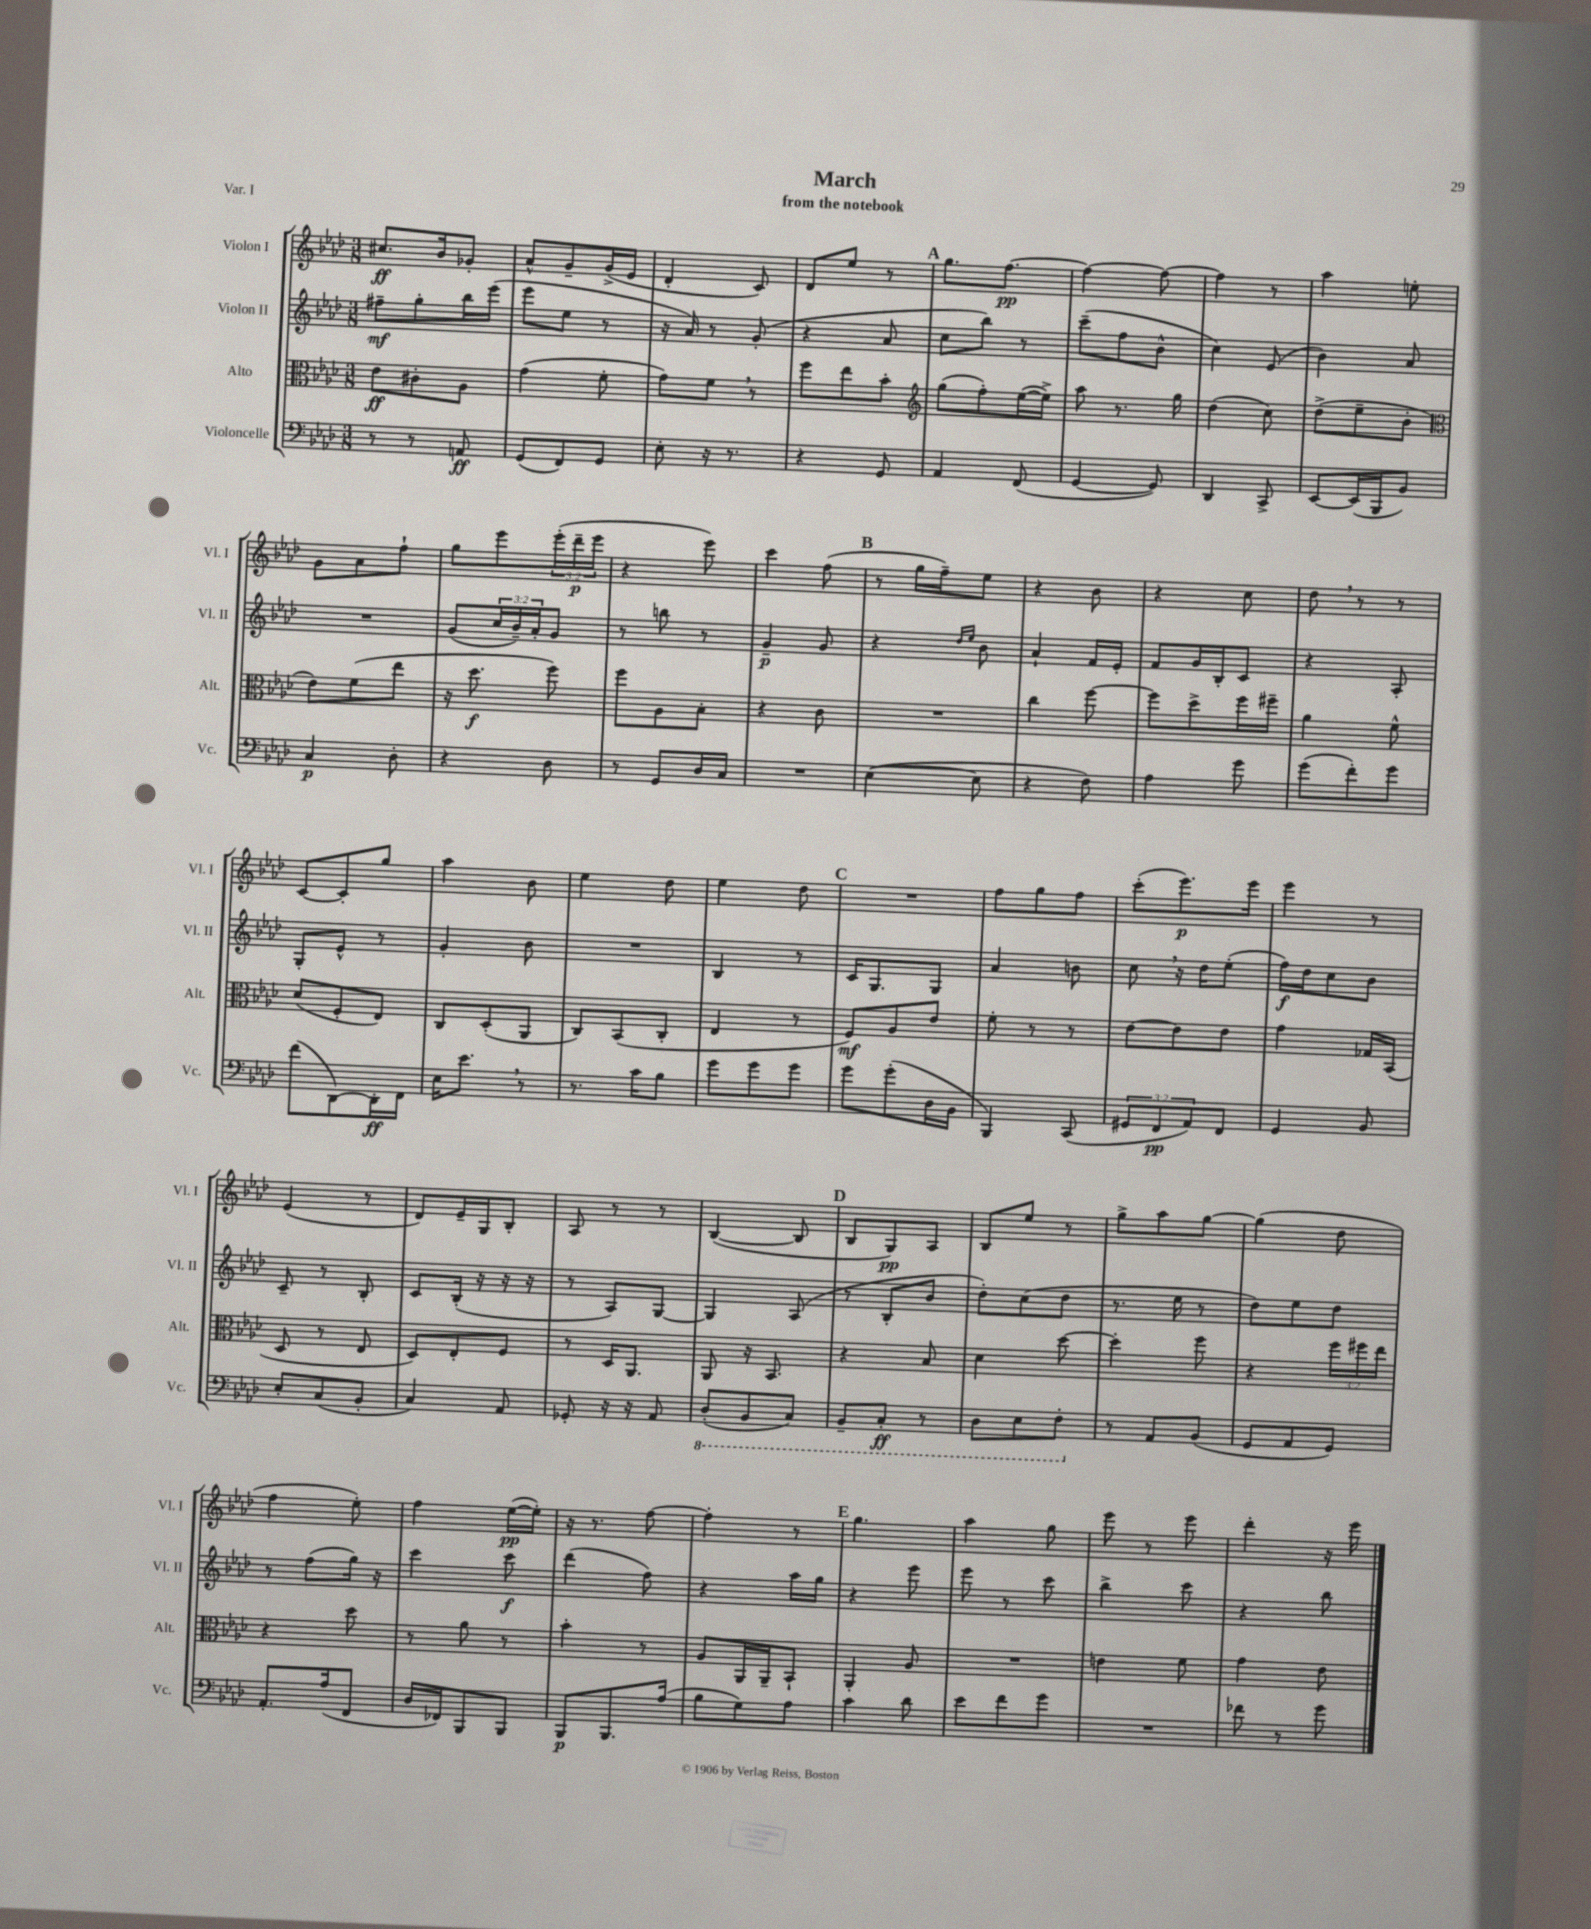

**kern	**kern	**kern	**kern
*staff4	*staff3	*staff2	*staff1
*clefF4	*clefC3	*clefG2	*clefG2
*k[b-e-a-d-]	*k[b-e-a-d-]	*k[b-e-a-d-]	*k[b-e-a-d-]
*M3/8	*M3/8	*M3/8	*M3/8
8r	8e-	8ff#~	8.cc#
8r	8c#'	8gg'	.
.	.	.	16b-
8AA	8A-	16bb-	8g-'
.	.	(16eee-	.
=	=	=	=
(8GG	(4g	8eee-	8a-^^
8FF)	.	8ee-	8g~
8GG	8f'	8r	(16g^
.	.	.	16e-
=	=	=	=
8E-'	8g)	16r	4d-'
.	.	16a-)	.
16r	8f	8r	.
8.r	.	.	.
.	8r	(8g'	8c)
=	=	=	=
4r	8ff	4r	8d-
.	8ee-	.	8ee-
8GG	8b-'	8a-	8r
=	=	=	=
*	*clefG2	*	*
4AA-	(8gg	8cc	8.gg
.	8ff')	8bb-)	.
.	.	.	[8.ff
(8FF	([16ee-	8r	.
.	16ee-^])	.	.
=	=	=	=
[4GG	8aa-	(8ccc~	4ff_
.	8.r	8ff	.
8GG])	.	8b-^^	8ff_
.	16gg	.	.
=	=	=	=
4DD-	(4dd-	4cc)	4ff]
8CC^	8cc)	(8e-	8r
=	=	=	=
[8EE-	(8dd-^	4b-)	4aa-
(16EE-]	8ee-~	.	.
16BBB-	.	.	.
8BB-)	8b-'	8a-	8ee'
=	=	=	=
*	*clefC3	*	*
4C	8e-)	4.r	8g
.	(8f	.	8a-
8D-'	8ee-	.	8ff`
=	=	=	=
4r	16r	(8g	8gg
.	8.dd-	.	.
.	.	24cc	8eee-
.	.	24b-~)	.
.	.	24a-'	.
8D-	8ff)	8g	(24eee-'
.	.	.	24ddd-~
.	.	.	24eee-
=	=	=	=
8r	8ff	8r	4r
8GG	8A-	8bb	.
16D-	8B-'	8r	8eee-)
16C	.	.	.
=	=	=	=
4.r	4r	4g~	4ccc
.	8c	8g	(8ff
=	=	=	=
([4E-	4.r	4r	8r
.	.	.	16gg
.	.	.	16ff~)
.	.	16qqdd-	.
.	.	16qqee-	.
8E-]	.	8b-	8ee-
=	=	=	=
4r	4cc	4a-`	4r
8F)	[8ff	16f	8b-
.	.	16e-'	.
=	=	=	=
4A-	8ff]	8f	4r
.	8dd-^	16g	.
.	.	16B-'	.
8g	16ff	8c	8cc
.	16ff#~	.	.
=	=	=	=
(8g	4a-	4r	8dd-
8f')	.	.	8r
8g	8f^^	8A-'	8r
=	=	=	=
(8f	(8d-	8G'	[8c
[8DD-)	8F'	8e-^^	8c']
16DD-']	8E-)	8r	8gg
16FF	.	.	.
=	=	=	=
16E-	8C	4g'	4aa-
8.e-	.	.	.
.	(8D-'	.	.
8r	8AA-	8b-	8b-
=	=	=	=
8.r	8C)	4.r	4ee-
.	(8BB-	.	.
16c	.	.	.
8B-	8C'	.	8dd-
=	=	=	=
8g	4E-	4B-	4ee-
8g	.	.	.
8g	8r	8r	8dd-
=	=	=	=
8g	8F)	16c	4.r
.	.	8.G	.
(8g'	8A-	.	.
16D-	8e-	8G	.
16BB-	.	.	.
=	=	=	=
4BBB-)	8f'	4a-	8ff
.	8r	.	8gg
(8CC	8r	8b	8ff
=	=	=	=
12GG#	[8e-	8cc	(8ccc'
12FF	.	.	.
.	8e-]	16r	8.eee-)
12AA-)	.	.	.
.	.	16dd-	.
8FF	8e-	(8ee-'	.
.	.	.	16eee-
=	=	=	=
4GG	4g	16ff)	4eee-
.	.	16dd-	.
.	.	8cc	.
8BB-	16G-	8b-	8r
.	(16BB-	.	.
=	=	=	=
8E-'	8D-	8c~	(4e-
(8C	8r	8r	.
8BB-'	8E-	8B-'	8r
=	=	=	=
4C)	8D-)	8c	8d-)
.	8E-'	(16B-'	16e-~
.	.	16r	16G
8AA-	8F	16r	8B-'
.	.	16r	.
=	=	=	=
8GG-'	8r	8r	8A-
16r	16D-	8A-)	8r
16r	8.AA-	.	.
8AA-	.	[8G	8r
=	=	=	=
(8DD-'	8AA-	4G]	([4B-
8BBB-	16r	.	.
.	8.BB-	.	.
8CC)	.	(8A-	8B-]
=	=	=	=
8BBB-~	4r	8r	8B-
8CC'	.	8B-'	8G)
8r	8B-	8b-	8A-
=	=	=	=
8DD-	4d-	8dd-')	8B-
8EE-	.	(8cc	8ee-
8FF'	[8dd-	8dd-	8r
=	=	=	=
8r	4dd-']	8.r	8gg^
8AA-	.	.	8aa-
.	.	16ee-	.
(8BB-	8ff	8r	[8gg
=	=	=	=
8GG	4r	8dd-)	(4gg]
8AA-	.	8ee-	.
8GG)	24ff	8dd-	8dd-
.	24ff#	.	.
.	24ee-	.	.
=	=	=	=
8.AA-'	4r	8r	4ff
.	.	(8ff	.
(16A-	.	.	.
8FF	8dd-	16gg)	8ee-')
.	.	16r	.
=	=	=	=
16D-	8r	4ccc	4ff
16FF-)	.	.	.
8BBB-	8a-	.	.
8BBB-	8r	8ccc	([16ee-
.	.	.	16ee-'])
=	=	=	=
8BBB-	4b-'	(4ddd-	16r
.	.	.	8.r
8.BBB-	.	.	.
.	8r	8ff)	[8ff
(16A-	.	.	.
=	=	=	=
8B-	8A-	4r	4ff']
8G)	16AA-	.	.
.	16AA-~	.	.
8A-	8BB-`	16aa-	8r
.	.	16gg	.
=	=	=	=
4c	4AA-'	4r	4.gg
8d-	8A-	8eee-	.
=	=	=	=
8e-	4.r	8eee-	4aa-
8f	.	8r	.
8g	.	8ccc	8gg
=	=	=	=
4.r	4e	4bb-^	8eee-
.	.	.	8r
.	8f	8ccc	8eee-
=	=	=	=
8f-	4g	4r	4ddd-'
8r	.	.	.
8g	8e-	8bb-	16r
.	.	.	16eee-
==	==	==	==
*-	*-	*-	*-
